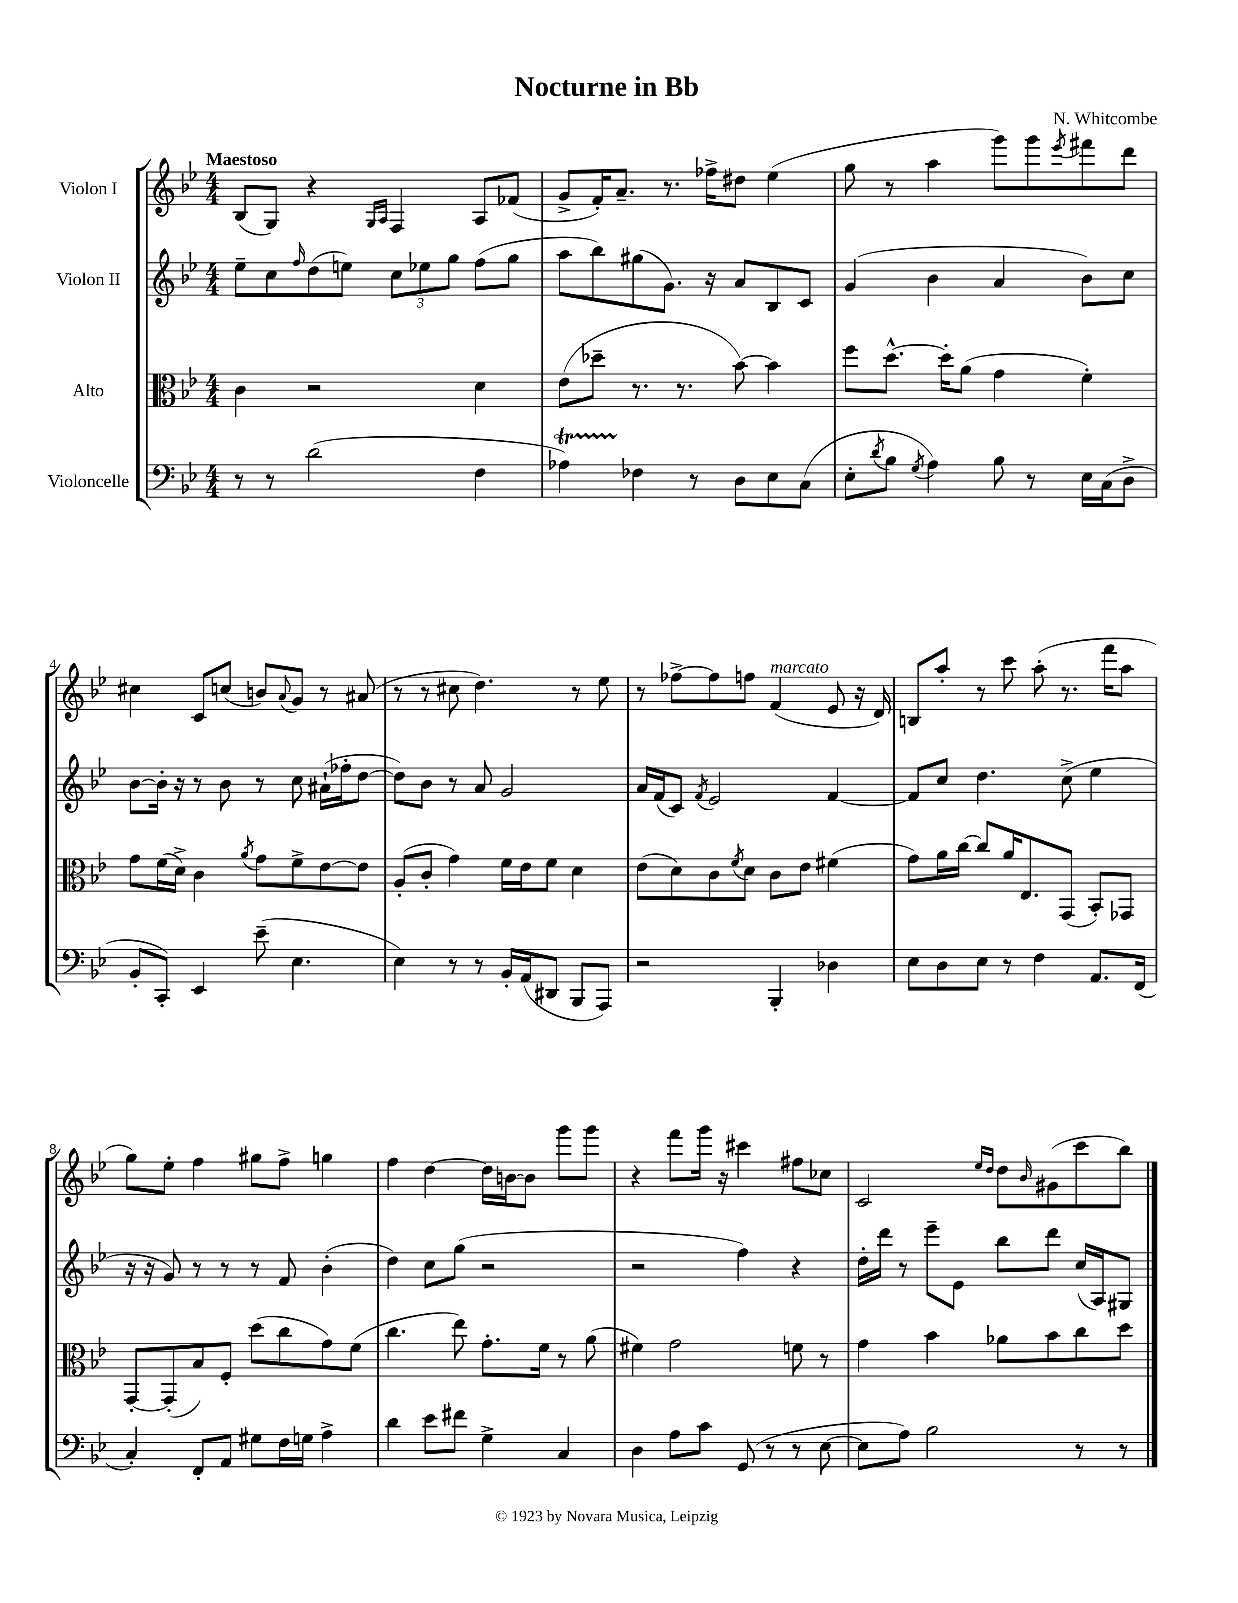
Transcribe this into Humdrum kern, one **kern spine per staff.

**kern	**kern	**kern	**kern
*part4	*part3	*part2	*part1
*staff4	*staff3	*staff2	*staff1
*I"Violoncelle	*I"Alto	*I"Violon II	*I"Violon I
*clefF4	*clefC3	*clefG2	*clefG2
*k[b-e-]	*k[b-e-]	*k[b-e-]	*k[b-e-]
*M4/4	*M4/4	*M4/4	*M4/4
=1	=1	=1	=1
!	!	!	!LO:TX:a:B:t=Maestoso
8r	4c\	8ee-~\L	(8B-/L
8r	.	8cc\	8G/J)
.	.	16qqff/	.
(2d\	2r	(8dd\	4r
.	.	8een\J)	.
.	.	.	16qqG/LL
.	.	.	16qqA/JJ
.	.	12cc\L	4F/
.	.	12ee-X\	.
.	.	12gg\J	.
4F\	4d\	(8ff\L	8A/L
.	.	8gg\J	(8f-X/J
=2	=2	=2	=2
4A-XT\)	(8e-\L	8aa\L	8g^/L
.	8dd-X~\J	8bb-\)	16f'/K)
.	.	.	8.a~/J
4F-X\	8.r	(8gg#X\	.
.	.	8.g\J)	8.r
.	8.r	.	.
8r	.	.	.
.	.	16r	16ff-X^\KL
8D\L	[8b-\)	8a/L	8dd#X\J
8E-\	4b-\]	8B-/	(4ee-\
(8C\J	.	8c/J	.
=3	=3	=3	=3
8E-'\L	8ff\L	(4g/	8gg\
8qd/	.	.	.
8B-\J	[8.dd^^\J	.	8r
8qG/	.	.	.
4A\)	.	4b-\	4aa\
.	16dd'\KL]	.	.
.	(8a\J	.	.
8B-\	4g\	4a/	8ggg\L)
8r	.	.	8ggg\
.	.	.	8qeee-/
16E-\LL	4f'\)	8b-\L)	8fff#X\
(16C\J	.	.	.
8D^\J	.	8cc\J	8ddd\J
!!LO:LB:g=z
=4	=4	=4	=4
8BB-'/L	8g\L	[8b-\L	4cc#X\
8CC'/J)	(16f\L	16b-'\Jk]	.
.	16d^\JJ)	16r	.
4EE-/	4c\	8r	8c/L
.	.	8b-\	(8ccn/J
.	8qa/	.	.
(8e-~\	8g\L	8r	8bn/L)
.	.	.	8qqa/
4.E-\	8f^\	8cc\	8g/J
.	[8e-\	(16a#X`\LL	8r
.	.	16ff-X'\J	.
.	8e-\J]	[8dd\J	(8a#X/
=5	=5	=5	=5
4E-\)	(8A'/L	8dd\L])	8r
.	8c'/J	8b-\J	8r
8r	4g\)	8r	8cc#X\
8r	.	8a/	4.dd\)
16BB-'/LL	16f\LL	2g/	.
(16AA/J	16e-\J	.	.
8DD#X/J	8f\J	.	.
8BBB-/L	4d\	.	8r
8AAA/J)	.	.	8ee-\
=6	=6	=6	=6
2r	(8e-\L	16a/LL	8r
.	.	(16f/J	.
.	8d\)	8c/J)	[8ff-X^\L
.	.	8qf/	.
.	8c\	2e-/	8ff-\]
.	8qf/	.	.
.	8d\J	.	8ffn\J
!	!	!	!LO:TX:a:i:t=marcato
4BBB-'/	8c\L	.	(4f/
.	8e-\J	.	.
4D-X\	(4f#X\	[4f/	8e-/
.	.	.	16r
.	.	.	16d/)
=7	=7	=7	=7
8E-\L	8g\L)	8f/L]	8Bn/L
8D\	16a\L	8cc/J	8aa'/J
.	[16cc\JJ	.	.
8E-\J	8cc/L]	4.dd\	8r
8r	16a/K	.	8ccc\
.	8.E-/	.	.
4F\	.	.	(8aa'\
.	(8GG/J	(8cc^\	8.r
8.AA/L	8BB-'/L)	4ee-\	.
.	.	.	16fff\KL
.	8GG-X/J	.	8aa\J
(16FF/Jk	.	.	.
!!LO:LB:g=z
=8	=8	=8	=8
4C'/)	[8GG'/L	16r	8gg\L)
.	.	16r	.
.	(8GG'/]	8g/)	8ee-'\J
8FF'/L	8B-/)	8r	4ff\
8AA/J	8F'/J	8r	.
8G#X\L	(8dd\L	8r	8gg#X\L
16F\L	8cc\	8f/	8ff^\J
16Gn\JJ	.	.	.
4A^\	8g\)	(4b-'\	4ggn\
.	(8f\J	.	.
=9	=9	=9	=9
4d\	4.cc\	4dd\)	4ff\
8e-\L	.	8cc\L	[4dd\
8f#X\J	8ee-\)	(8gg\J	.
4G^\	8.g'\L	2r	16dd\LL]
.	.	.	[16bn\J
.	.	.	8b\J]
.	16f\Jk	.	.
4C/	8r	.	8ggg\L
.	(8a\	.	8ggg\J
=10	=10	=10	=10
4D\	4f#X\)	2r	4r
8A\L	2g\	.	8fff\L
8c\J	.	.	16ggg\Jk
.	.	.	16r
(8GG/	.	4ff\)	4ccc#X\
8r	.	.	.
8r	8fn\	4r	8ff#X\L
[8E-\	8r	.	8cc-X\J
=11	=11	=11	=11
8E-\L]	4g\	16dd'\LL	2c/
.	.	16ddd\JJ	.
8A\J)	.	8r	.
2B-\	4b-\	8eee-~\L	.
.	.	8e-\J	.
.	.	.	16qqee-/LL
.	.	.	16qqdd/JJ
.	8a-X\L	8bb-\L	8dd\L
.	.	.	16qqb-/
.	8b-\	8ddd\J	(8g#X\
8r	8cc\	(16cc/LL	8ccc\
.	.	16A/J)	.
8r	8dd\J	8G#X/J	8bb-\J)
==	==	==	==
*-	*-	*-	*-
